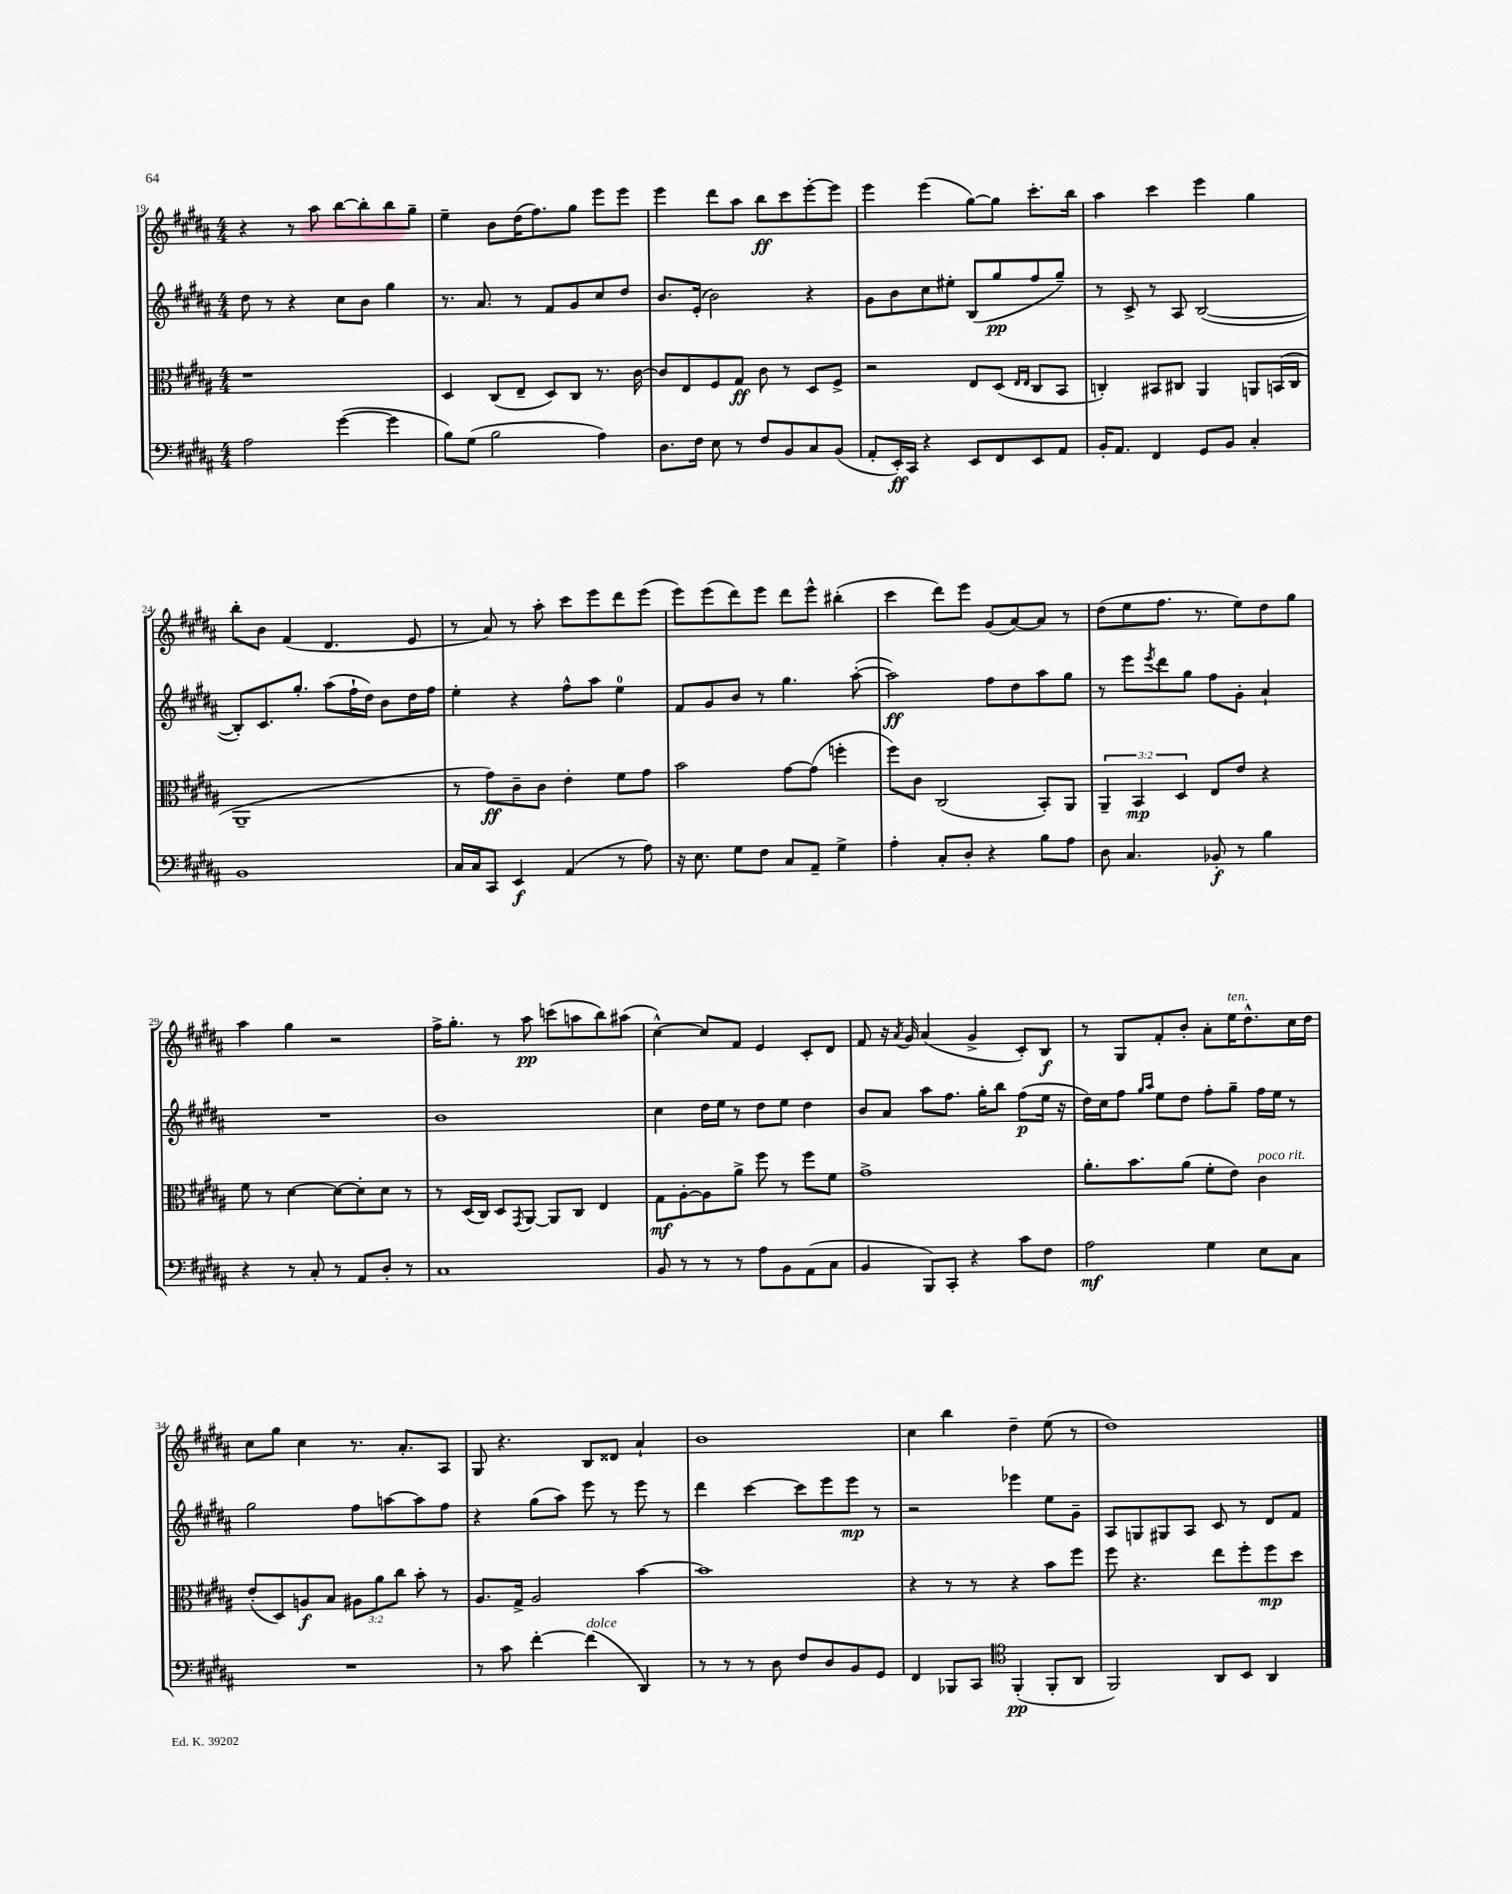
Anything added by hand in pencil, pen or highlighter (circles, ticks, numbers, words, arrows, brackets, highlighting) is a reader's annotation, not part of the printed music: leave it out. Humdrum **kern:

**kern	**kern	**kern	**kern
*staff4	*staff3	*staff2	*staff1
*clefF4	*clefC3	*clefG2	*clefG2
*k[f#c#g#d#a#]	*k[f#c#g#d#a#]	*k[f#c#g#d#a#]	*k[f#c#g#d#a#]
*M4/4	*M4/4	*M4/4	*M4/4
2A#	1r	8dd#	4r
.	.	8r	.
.	.	4r	8r
.	.	.	8aa#
([4g#	.	8cc#	[8bb
.	.	8b	8bb']
4g#]	.	4gg#	8bb
.	.	.	8gg#~
=	=	=	=
8B)	4D#	8.r	4ee~
(8G#	.	.	.
.	.	8.a#	.
2B	(8C#	.	8b
.	8E~	8r	(16dd#
.	.	.	8.ff#)
.	8D#)	8f#	.
.	8C#	8g#	8gg#
4A#)	8.r	8cc#	8eee
.	.	8dd#	8eee
.	[16c#	.	.
=	=	=	=
8.D#	8c#]	8.b	4eee
.	8E	.	.
16F#	.	(16e'	.
8E	8F#	2b)	8ddd#
8r	8G#	.	8aa#
8F#	8c#	.	8bb
8BB	8r	.	8ccc#
8C#	8D#	4r	[8eee'
(8BB	8F#^	.	8eee]
=	=	=	=
8AA#'	2r	8g#	4eee
16EE')	.	8b	.
16CC#	.	.	.
4r	.	8cc#	(4eee
.	.	8ee#'	.
8EE	8E	(8B	[8gg#)
8FF#	(8D#	8gg#	8gg#]
.	16qqE	.	.
.	16qqE	.	.
8EE	8C#	8ff#	8.ccc#'
8AA#	8BB	8gg#~)	.
.	.	.	16bb
=	=	=	=
16BB'	4C')	8r	4aa#
8.AA#	.	.	.
.	.	8c#^	.
4FF#	8BB#	8r	4ccc#
.	8C#	8A#	.
8GG#	4AA#	([2B	4eee
8BB	.	.	.
4C#'	8AA	.	4gg#
.	(16BB	.	.
.	16C#	.	.
=	=	=	=
1BB	1AA#~	8B'])	8bb'
.	.	8.c#	8b
.	.	.	(4f#
.	.	8.gg#'	.
.	.	(8aa#	4.d#
.	.	16ff#`	.
.	.	16dd#)	.
.	.	8b	.
.	.	16dd#	8e
.	.	16ff#	.
=	=	=	=
16C#	8r	4ee'	8r
16C#	.	.	.
8CC#	8g#)	.	8a#)
4EE	8c#~	4r	8r
.	8c#	.	8aa#'
(4AA#	4e'	8ff#^^	8ccc#
.	.	8aa#	8eee
8r	8f#	4ee	8ddd#
8A#)	8g#	.	(8eee
=	=	=	=
16r	2b	8f#	8eee)
8.E	.	.	.
.	.	8g#	(8eee
8G#	.	8b	8ddd#)
8F#	.	8r	8eee
8C#	[8g#	4.gg#	8ddd#
8AA#~	(8g#]	.	8eee^^
4G#^	4ff'	.	(4bb#'
.	.	([8aa#'	.
=	=	=	=
4A#'	8ff#)	2aa#])	4ccc#
.	8c#	.	.
8C#'	(2C#	.	8ddd#)
8D#'	.	.	8eee
4r	.	8ff#	(8g#
.	.	8dd#	[8a#)
8B	8BB')	8aa#	8a#]
8A#	8AA#	8gg#	8r
=	=	=	=
8D#	6AA#~	8r	(8dd#
4.C#	.	8eee	8ee
.	6BB	.	.
.	.	8qeee	.
.	.	8ddd#	8.ff#
.	6D#	.	.
.	.	8gg#	.
.	.	.	8.r
8BB-'	8E	8ff#	.
8r	8e	8g#'	8ee)
4B	4r	4a#`	8dd#
.	.	.	8gg#
=	=	=	=
4r	8f#	1r	4aa#
.	8r	.	.
8r	[4d#	.	4gg#
8C#'	.	.	.
8r	8d#_	.	2r
8AA#	8d#']	.	.
8D#'	8d#	.	.
8r	8r	.	.
=	=	=	=
1C#	8r	1b	16ff#^
.	.	.	8.gg#'
.	(16D#	.	.
.	16C#)	.	.
.	8D#	.	8r
.	8qGG#	.	.
.	[8AA#	.	8aa#
.	8AA#]	.	(8ccc
.	8C#	.	8aa
.	4E	.	8bb)
.	.	.	(8aa#
=	=	=	=
8BB	8G#	4cc#	[4cc#^^)
8r	[8A#'	.	.
8r	8A#]	16dd#	8cc#]
.	.	16ee	.
8r	8a#^	8r	8f#
8A#	8ff#	8dd#	4e
8BB	8r	8ee	.
(8AA#	8ff#	4dd#	8c#'
8C#	8f#	.	8d#
=	=	=	=
4BB	1g#^	8b	8f#
.	.	8a#	16r
.	.	.	8qa#
.	.	.	16g#
8BBB)	.	8aa#	(4a#
8CC#'	.	8.ff#	.
4r	.	.	4g#^
.	.	16gg#'	.
.	.	8bb	.
8c#	.	(8ff#	8c#')
8F#	.	16ee	8B
.	.	16r	.
=	=	=	=
2A#	8.a#'	16dd#)	8r
.	.	16cc#	.
.	.	8ff#	8G#
.	8.b	.	.
.	.	16qqgg#	.
.	.	16qqaa#	.
.	.	8ee	8f#'
.	(8a#	8dd#	8b'
4G#	8f#'	8ff#'	8a#'
.	8e)	8gg#~	16ee
.	.	.	8.dd#^^
8E	4c#	16ff#	.
.	.	16ee	.
8C#	.	8r	16cc#
.	.	.	16dd#
=	=	=	=
1r	(8e'	2gg#	8cc#
.	8D#)	.	8gg#
.	8A	.	4cc#
.	8B	.	.
.	12A#	8ff#	8.r
.	12a#	.	.
.	.	[8aa	.
.	12cc#	.	.
.	.	.	8.a#'
.	8b'	8aa]	.
.	8r	8ff#	8A#
=	=	=	=
8r	8.A#	4r	8G#
8c#	.	.	4.r
.	16G#^	.	.
[4f#'	2A#	(8gg#	.
.	.	8aa#)	.
(4f#]	.	8eee	8B
.	.	8r	8d##
4DD#)	[4b	8eee	4a#`
.	.	8r	.
=	=	=	=
8r	1b]	4ddd#	1b
8r	.	.	.
8r	.	[4ccc#	.
8D#	.	.	.
8F#	.	8ccc#]	.
8D#	.	8eee	.
8BB	.	8eee	.
8GG#	.	8r	.
=	=	=	=
4FF#	4r	2r	4cc#
8BBB-	8r	.	4bb
8CC#	8r	.	.
*clefC4	*	*	*
(4FF#'	4r	4eee-	4dd#~
8FF#'	8b	8ee	(8ee
8AA#	8ff#	8g#~	8r
=	=	=	=
2FF#)	8ff#	8A#	1dd#)
.	4.r	8G	.
.	.	8G#	.
.	.	8A#	.
8AA#	8ee	8c#	.
8BB	8ff#'	8r	.
4AA#	8ff#	8d#	.
.	8dd#	8f#	.
==	==	==	==
*-	*-	*-	*-
